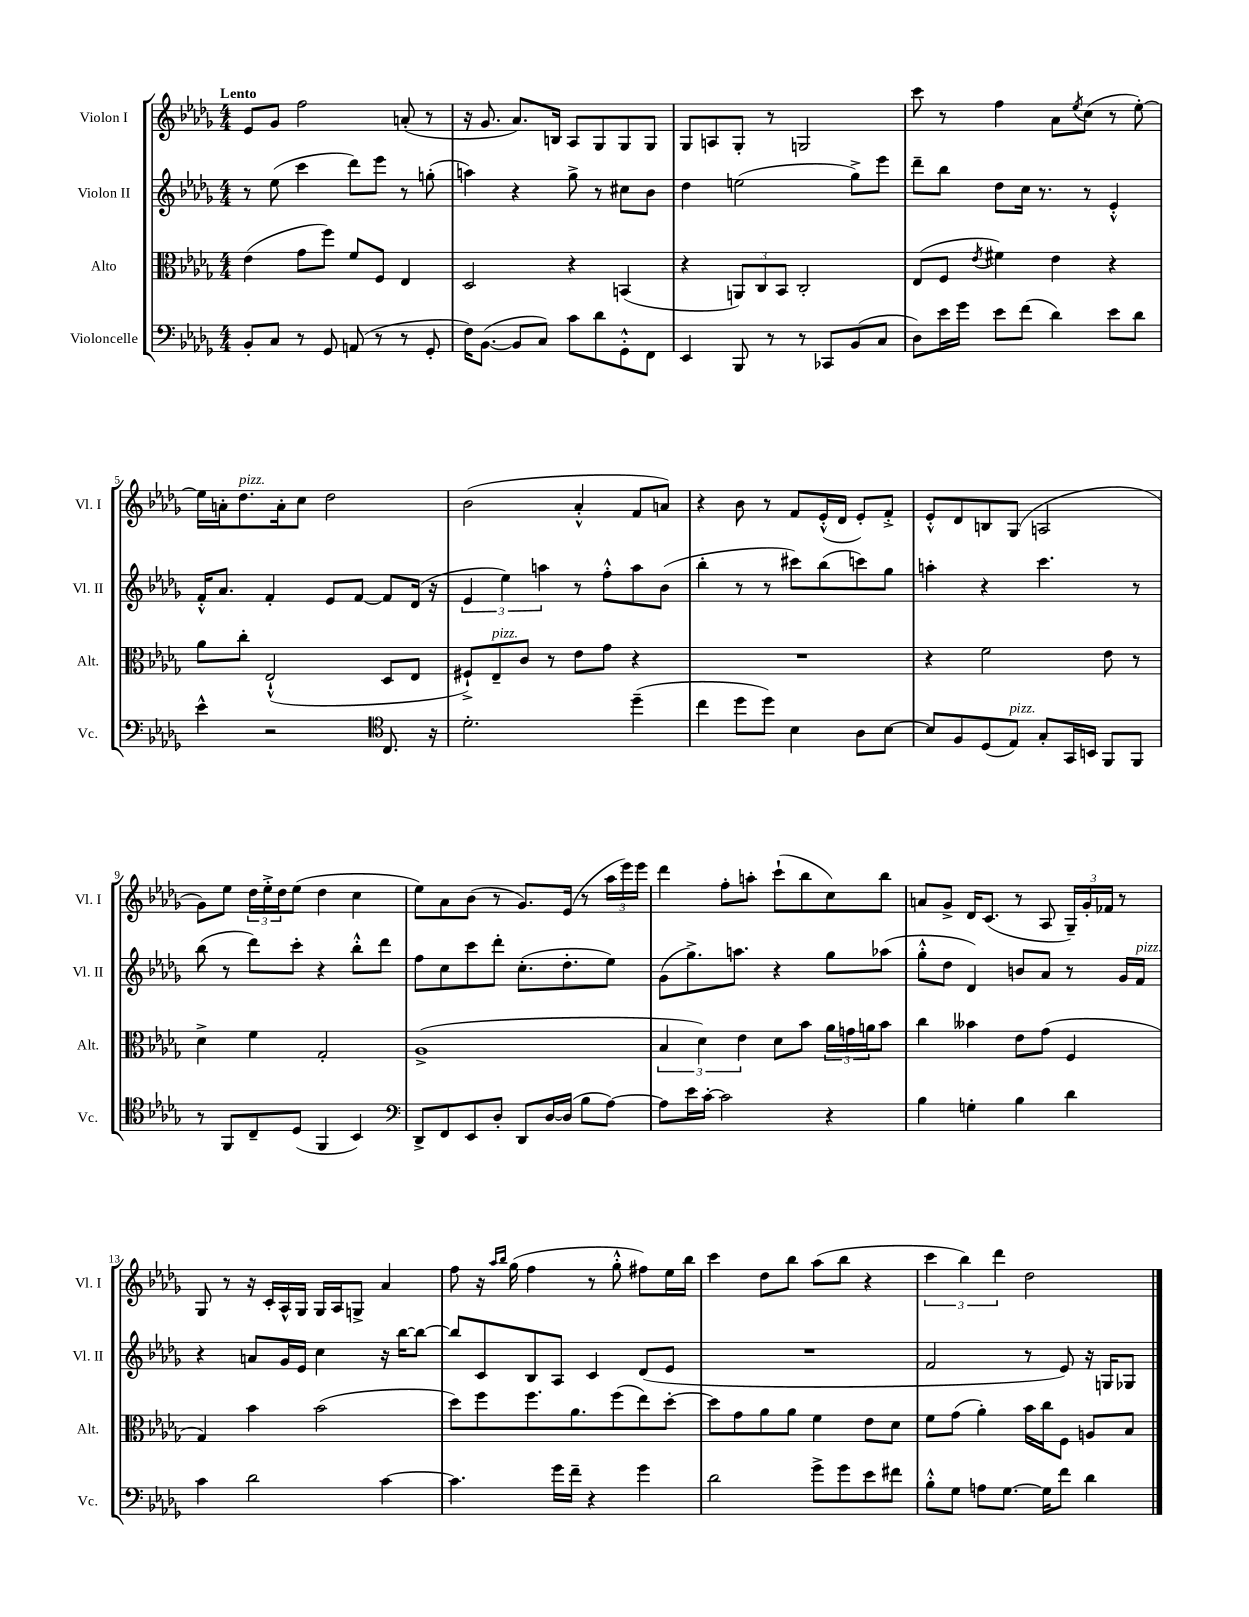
<<
\new StaffGroup <<
\new Staff = "s0" \with { instrumentName = "Violon I" shortInstrumentName = "Vl. I" } {
    \clef treble \key des \major \numericTimeSignature \time 4/4 \tempo "Lento"
    ees'8 ges'8 f''2 a'8-.( r8 |
    r16 ges'8. aes'8.) b16 aes8 ges8 ges8 ges8 |
    ges8 a8 ges8-. r8 g2 |
    c'''8 r8 f''4 aes'8 \acciaccatura { ees''8 } c''8( r8 ees''8~-.) |
    ees''16 a'16-. des''8.^\markup { \italic "pizz." } a'16-. c''8 des''2 |
    bes'2( aes'4-.-^ f'8 a'8) |
    r4 bes'8 r8 f'8 ees'16-.-^( des'16 ees'8-.) f'8-.-> |
    ees'8-.-^ des'8 b8 ges8( a2 |
    ges'8) ees''8 \tuplet 3/2 { des''16 ees''16-.-> des''16 } ees''8( des''4 c''4 |
    ees''8) aes'8 bes'8( r8 ges'8.) ees'16( r8 \tuplet 3/2 { aes''16 ees'''16) ees'''16 } |
    des'''4 f''8-. a''8-. c'''8-!( bes''8 c''8) bes''8 |
    a'8 ges'8-> des'16 c'8.( r8 aes8 \tuplet 3/2 { ges16--) ges'16-. fes'16 } r8 |
    ges8 r8 r16 c'16-. aes16-^ ges16 ges16 aes16 g8-> aes'4 |
    f''8 r16 \grace { aes''16 bes''16 } ges''16( f''4 r8 ges''8-.-^ fis''8) ees''16 bes''16 |
    c'''4 des''8 bes''8 aes''8( bes''8 r4 |
    \tuplet 3/2 { c'''4 bes''4) des'''4 } des''2 \bar "|." |
}
\new Staff = "s1" \with { instrumentName = "Violon II" shortInstrumentName = "Vl. II" } {
    \clef treble \key des \major \numericTimeSignature \time 4/4
    r8 ees''8( c'''4 des'''8) ees'''8 r8 g''8-.( |
    a''4) r4 ges''8-> r8 cis''8 bes'8 |
    des''4 e''2( ges''8->) ees'''8 |
    des'''8-- bes''8 des''8 c''16 r8. r8 ees'4-.-^ |
    f'16-.-^ aes'8. f'4-. ees'8 f'8~ f'8 des'16( r16 |
    \tuplet 3/2 { ees'4 ees''4) a''4 } r8 f''8-.-^ a''8 bes'8( |
    bes''4-. r8 r8 cis'''8) bes''8( c'''8) ges''8 |
    a''4-. r4 c'''4. r8 |
    bes''8( r8 des'''8) c'''8-. r4 bes''8-.-^ des'''8 |
    f''8 c''8 c'''8 des'''8-. c''8.-.( des''8.-. ees''8) |
    ges'8( ges''8.->) a''8. r4 ges''8 aes''8( |
    ges''8-.-^ des''8 des'4) b'8 aes'8 r8 ges'16 f'16^\markup { \italic "pizz." } |
    r4 a'8 ges'16 ees'16 c''4 r16 bes''16~ bes''8~ |
    bes''8 c'8 bes8 aes8 c'4 des'8( ees'8 |
    R1 |
    f'2 r8 ees'8) r16 g16 ges8 \bar "|." |
}
\new Staff = "s2" \with { instrumentName = "Alto" shortInstrumentName = "Alt." } {
    \clef alto \key des \major \numericTimeSignature \time 4/4
    ees'4( ges'8 f''8) f'8 f8 ees4 |
    des2 r4 b,4( |
    r4 \tuplet 3/2 { a,8) c8 bes,8 } c2-. |
    ees8( f8 \acciaccatura { ees'8 } fis'4) ees'4 r4 |
    aes'8 c''8-. ees2-!-^( des8 ees8 |
    fis8-!->) ees8--^\markup { \italic "pizz." } c'8 r8 ees'8 ges'8 r4 |
    R1 |
    r4 f'2 ees'8 r8 |
    des'4-> f'4 ges2-. |
    aes1->( |
    \tuplet 3/2 { bes4 des'4) ees'4 } des'8 bes'8 \tuplet 3/2 { aes'16 g'16 a'16 } bes'8 |
    c''4 beses'4 ees'8 ges'8( f4 |
    ges4) bes'4 bes'2( |
    des''8) f''8 f''8. aes'8. f''8( ees''8) des''8~-. |
    des''8 ges'8 aes'8 aes'8 f'4 ees'8 des'8 |
    f'8 ges'8( aes'4-.) bes'16 c''16 f8 a8 bes8 \bar "|." |
}
\new Staff = "s3" \with { instrumentName = "Violoncelle" shortInstrumentName = "Vc." } {
    \clef bass \key des \major \numericTimeSignature \time 4/4
    bes,8-. c8 r8 ges,8 a,8( r8 r8 ges,8-. |
    f16) bes,8.~( bes,8 c8) c'8 des'8 ges,8-.-^ f,8 |
    ees,4 bes,,8 r8 r8 ces,8 bes,8( c8 |
    des8) ees'16 ges'16 ees'8 f'8( des'4) ees'8 des'8 |
    ees'4-^ r2 \clef tenor c8. r16 |
    des'2.-. des''4--( |
    c''4 des''8 des''8) bes4 aes8 bes8~ |
    bes8 f8 des8( ees8^\markup { \italic "pizz." }) ges8-. ges,16 b,16 f,8 f,8 |
    r8 f,8 c8-- des8( f,4 bes,4) |
    \clef bass des,8-> f,8 ees,8 des8-. des,8 des16~ des16( bes8 aes8~) |
    aes8 ees'16 c'16~-. c'2 r4 |
    bes4 g4-. bes4 des'4 |
    c'4 des'2 c'4~ |
    c'4. ges'16 f'16-- r4 ges'4 |
    des'2 ges'8-> ges'8 ees'8 fis'8 |
    bes8-.-^ ges8 a8 ges8.~ ges16 f'8 des'4 \bar "|." |
}
>>
>>
